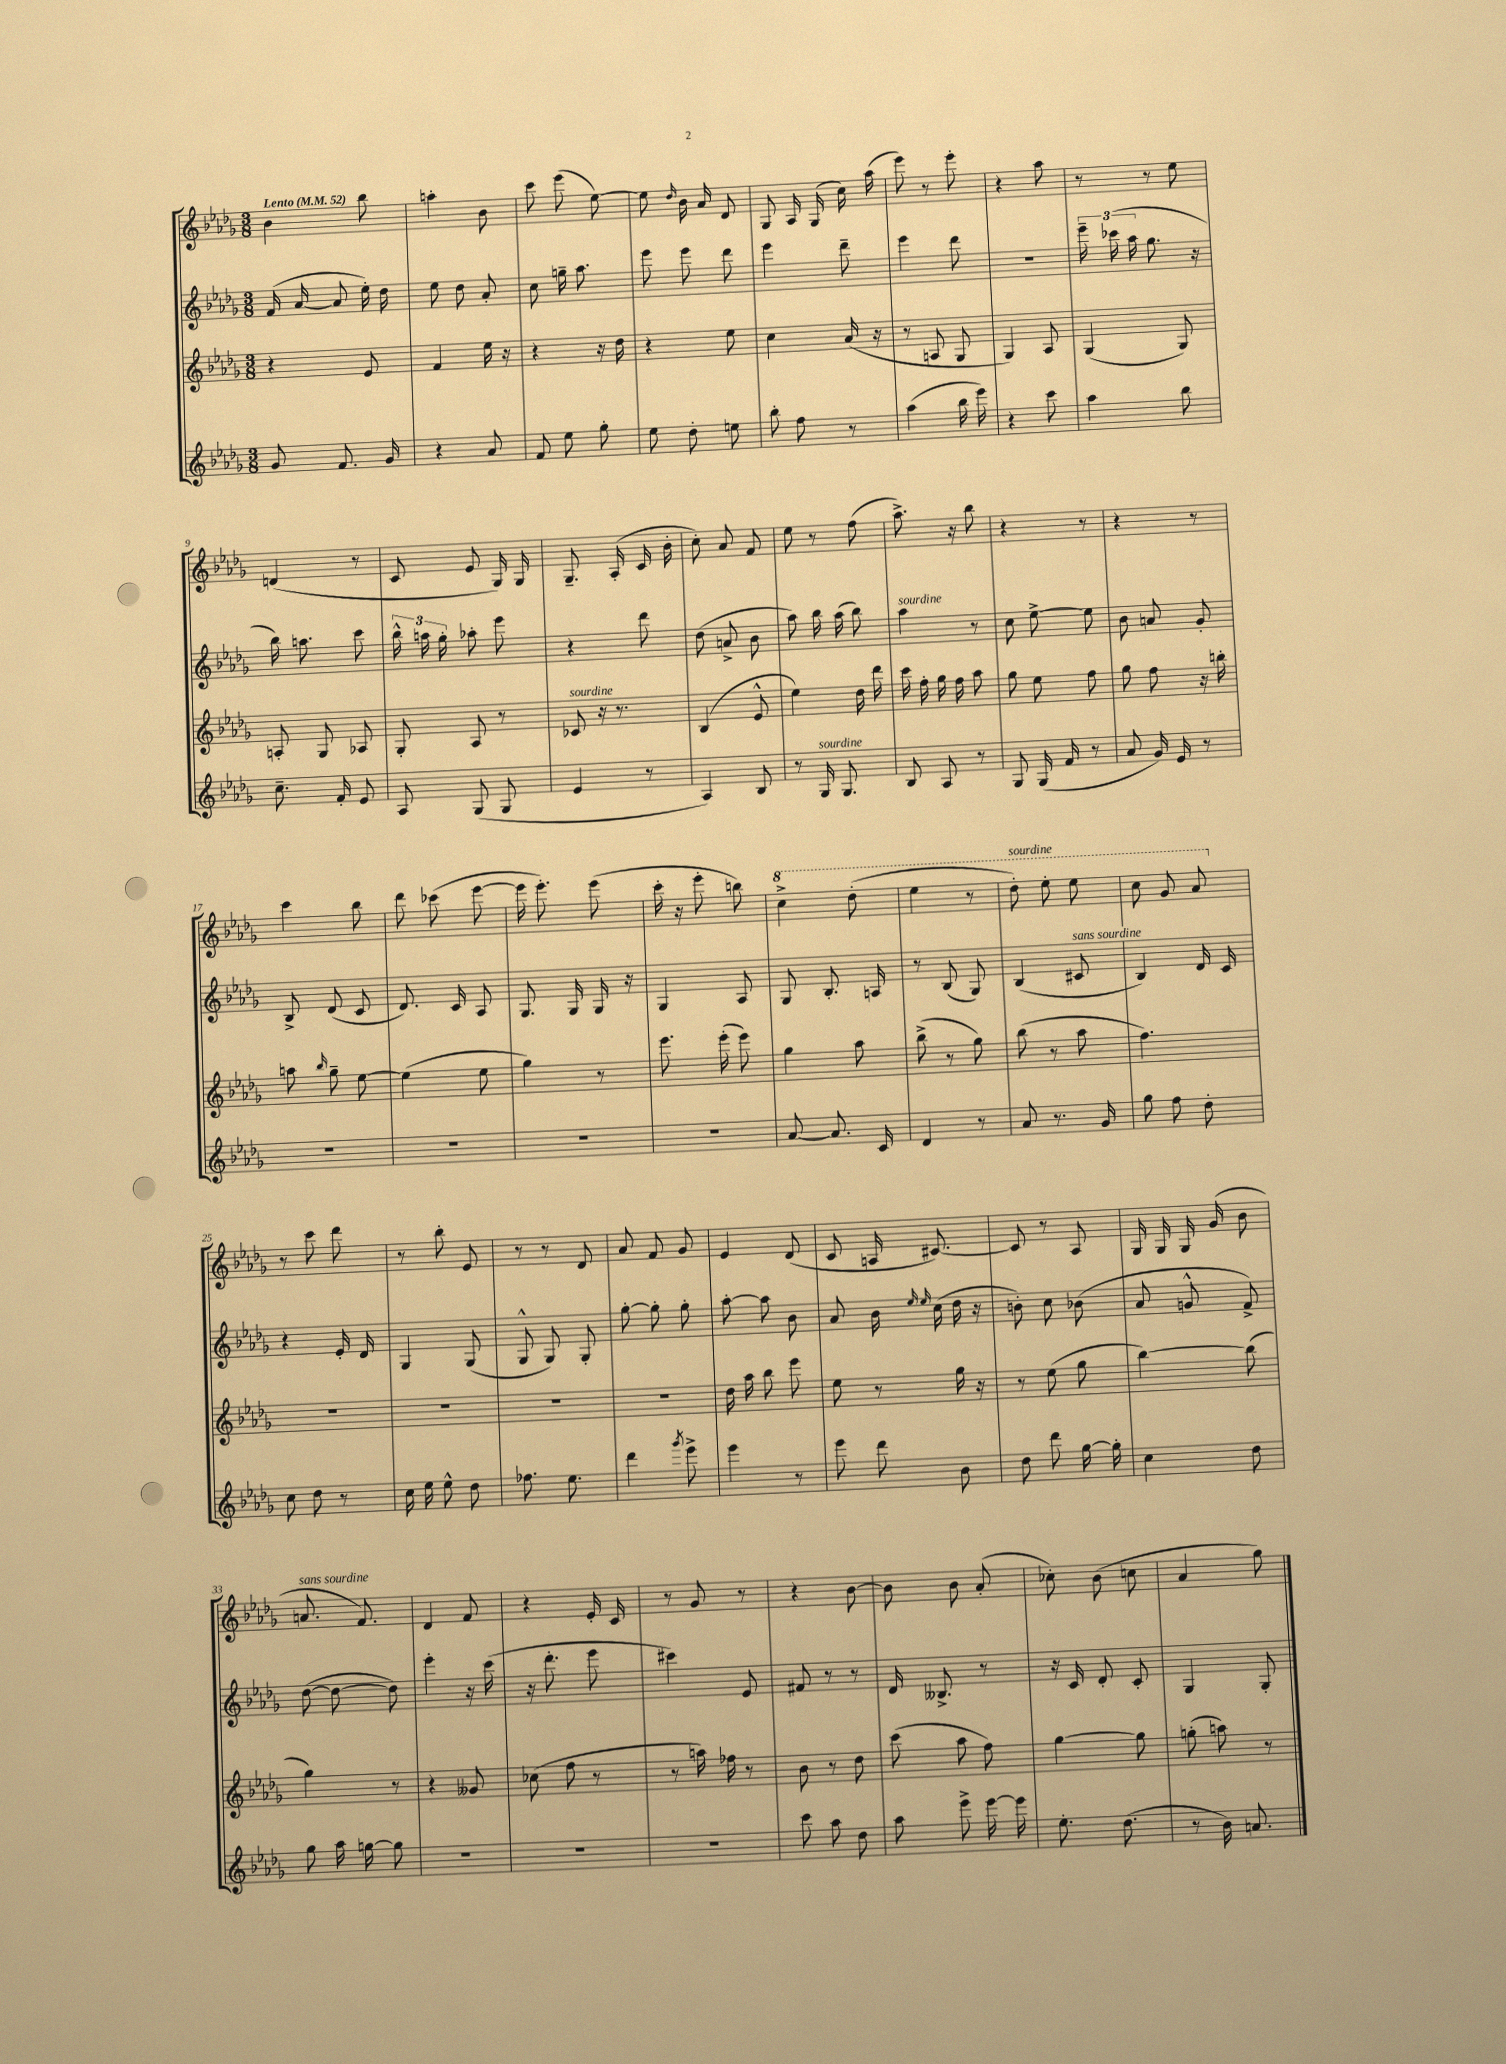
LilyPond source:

<<
\new StaffGroup <<
\new Staff = "s0" {
    \clef treble \key des \major \numericTimeSignature \time 3/8 \tempo "Lento" 4 = 52
    \autoBeamOff bes'4 bes''8 |
    a''4-. bes'8 |
    c'''8 ees'''8( ees''8~) |
    ees''8 \grace { des''16 } bes'16 aes'16 des'8 |
    ges8 aes16 ges16( c''16) aes''16( |
    ees'''8) r8 ees'''8-. |
    r4 aes''8 |
    r8 r8 ees''8 |
    d'4( r8 |
    c'8 ees'8 ges16) ges16 |
    ges8.-- aes16-.( c'16 bes'16-. |
    c''8-.) aes'8 f'8 |
    ees''8 r8 f''8( |
    aes''8.->) r16 bes''8 |
    r4 r8 |
    r4 r8 |
    c'''4 bes''8 |
    des'''8 ces'''8( ees'''8~ |
    ees'''16 ees'''8.-.) ees'''8( |
    c'''16-. r16 ees'''8-. b''8) |
    \ottava #1 c'''4-> des'''8-.( |
    ees'''4 r8 |
    des'''8-.^\markup { \italic "sourdine" }) ees'''8-. ees'''8 |
    c'''8 ges''8 aes''8 \ottava #0 |
    r8 c'''8 des'''8 |
    r8 bes''8-. ees'8 |
    r8 r8 des'8 |
    aes'8 f'8 ges'8 |
    ees'4 des'8( |
    c'8 a16 cis'8.~) |
    cis'8 r8 aes8 |
    ges16 ges16 ges16 ges'16( bes'8 |
    a'8.^\markup { \italic "sans sourdine" } f'8.) |
    des'4 f'8 |
    r4 ees'16-. c'16 |
    r8 ges'8 r8 |
    r4 bes'8~ |
    bes'8 bes'8 aes'8-.( |
    ces''8-.) bes'8( c''8 |
    aes'4 ges''8) \bar "|." |
}
\new Staff = "s1" {
    \clef treble \key des \major \numericTimeSignature \time 3/8
    \autoBeamOff f'16( aes'16~ aes'8 ees''16-.) des''16 |
    ees''8 des''8 aes'8-. |
    c''8 g''16-- aes''8. |
    ees'''8 ees'''8 des'''8 |
    ees'''4 des'''8-- |
    ees'''4 des'''8 |
    R4. |
    \tuplet 3/2 { ees'''16-- ces'''16( aes''16 } ges''8. r16 |
    bes''16) a''8. c'''8 |
    \tuplet 3/2 { bes''16-^ a''16 ges''16-. } aes''8-. ees'''8 |
    r4 des'''8 |
    des''8( a'8-> bes'8 |
    aes''8) bes''16 aes''16( bes''8) |
    aes''4^\markup { \italic "sourdine" } r8 |
    c''8 ees''8~-> ees''8 |
    bes'8 a'8 ges'8-. |
    bes8-> des'8( c'8 |
    des'8.) c'16 aes8 |
    ges8. ges16 ges16 r16 |
    ges4 aes8 |
    ges8 bes8.-. a16 |
    r8 bes8( ges8) |
    bes4( cis'8^\markup { \italic "sans sourdine" } |
    bes4) des'16 c'16 |
    r4 ees'16-. des'16 |
    ges4 ges8( |
    ges8-^ ges8) ges8-. |
    ges''8~-. ges''8-. ges''8-. |
    aes''8~-. aes''8 bes'8 |
    aes'8 bes'16 \grace { ees''16 ees''16 } c''16( des''16 r16 |
    b'8-.) c''8 bes'8( |
    aes'8 g'8-^ f'8->) |
    des''8~( des''8~ des''8) |
    ees'''4-. r16 c'''16( |
    r16 des'''8.-. ees'''8 |
    cis'''4) ees'8 |
    fis'8 r8 r8 |
    des'16 beses8.-> r8 |
    r16 c'16 des'8-. c'8-. |
    ges4 ges8-. \bar "|." |
}
\new Staff = "s2" {
    \clef treble \key des \major \numericTimeSignature \time 3/8
    \autoBeamOff r4 ees'8 |
    f'4 ees''16 r16 |
    r4 r16 des''16 |
    r4 ees''8 |
    c''4 aes'16( r16 |
    r8 a8 ges8 |
    ges4) aes8 |
    ges4( ges8) |
    a8-. ges8 aes8 |
    ges8-. aes8 r8 |
    ces'8^\markup { \italic "sourdine" } r16 r8. |
    bes4( ees'8-^ |
    ees''4) des''16 des'''16 |
    c'''16 f''16-. ges''16 f''16 aes''8 |
    ges''8 ees''8 f''8 |
    ges''8 f''8 r16 b''16-. |
    a''8 \grace { bes''16 } ges''8-- ees''8~ |
    ees''4( ees''8 |
    ges''4) r8 |
    ees'''8. ees'''16-.( ees'''8) |
    ges''4 aes''8 |
    bes''8->( r8 ges''8) |
    bes''8( r8 aes''8 |
    f''4.) |
    R4. |
    R4. |
    R4. |
    R4. |
    des''16 aes''16 bes''8 ees'''8 |
    ees''8 r8 ges''16 r16 |
    r8 ees''8( ges''8 |
    bes''4~) bes''8( |
    ges''4) r8 |
    r4 geses'8 |
    ces''8( f''8 r8 |
    r8 a''16) fes''16 r8 |
    bes'8 r8 des''8 |
    c'''8( aes''8 f''8) |
    ges''4~ ges''8 |
    g''8-.( a''8) r8 \bar "|." |
}
\new Staff = "s3" {
    \clef treble \key des \major \numericTimeSignature \time 3/8
    \autoBeamOff ges'8 f'8. ges'16 |
    r4 aes'8 |
    f'8 ees''8 ges''8-. |
    ees''8 des''8-. e''8 |
    bes''8-. f''8 r8 |
    aes''4( bes''16 ees'''16) |
    r4 c'''8 |
    aes''4 bes''8 |
    c''8.-- f'16-. ees'8 |
    aes8 ges8( ges8 |
    ees'4 r8 |
    aes4) bes8 |
    r8 ges16^\markup { \italic "sourdine" } ges8. |
    bes8 aes8 r8 |
    ges8 ges16( f'16 r8 |
    aes'8 ges'16) ees'16 r8 |
    R4. |
    R4. |
    R4. |
    R4. |
    aes'8~ aes'8. c'16 |
    des'4 r8 |
    aes'8 r8. ges'16 |
    ges''8 f''8 des''8-. |
    c''8 des''8 r8 |
    c''16 ees''16 ees''8-^ des''8 |
    fes''8. ees''8. |
    des'''4 \acciaccatura { ges'''8 } ees'''8-> |
    ees'''4 r8 |
    ees'''8 des'''8 bes'8 |
    des''8 des'''8 ges''16~ ges''16-. |
    c''4 des''8 |
    ges''8 aes''16 g''16~ g''8 |
    R4. |
    R4. |
    R4. |
    c'''8 aes''8 des''8 |
    aes''8 ees'''8-> ees'''16~ ees'''16 |
    ees''8.-. des''8.( |
    r8 bes'16) a'8. \bar "|." |
}
>>
>>
